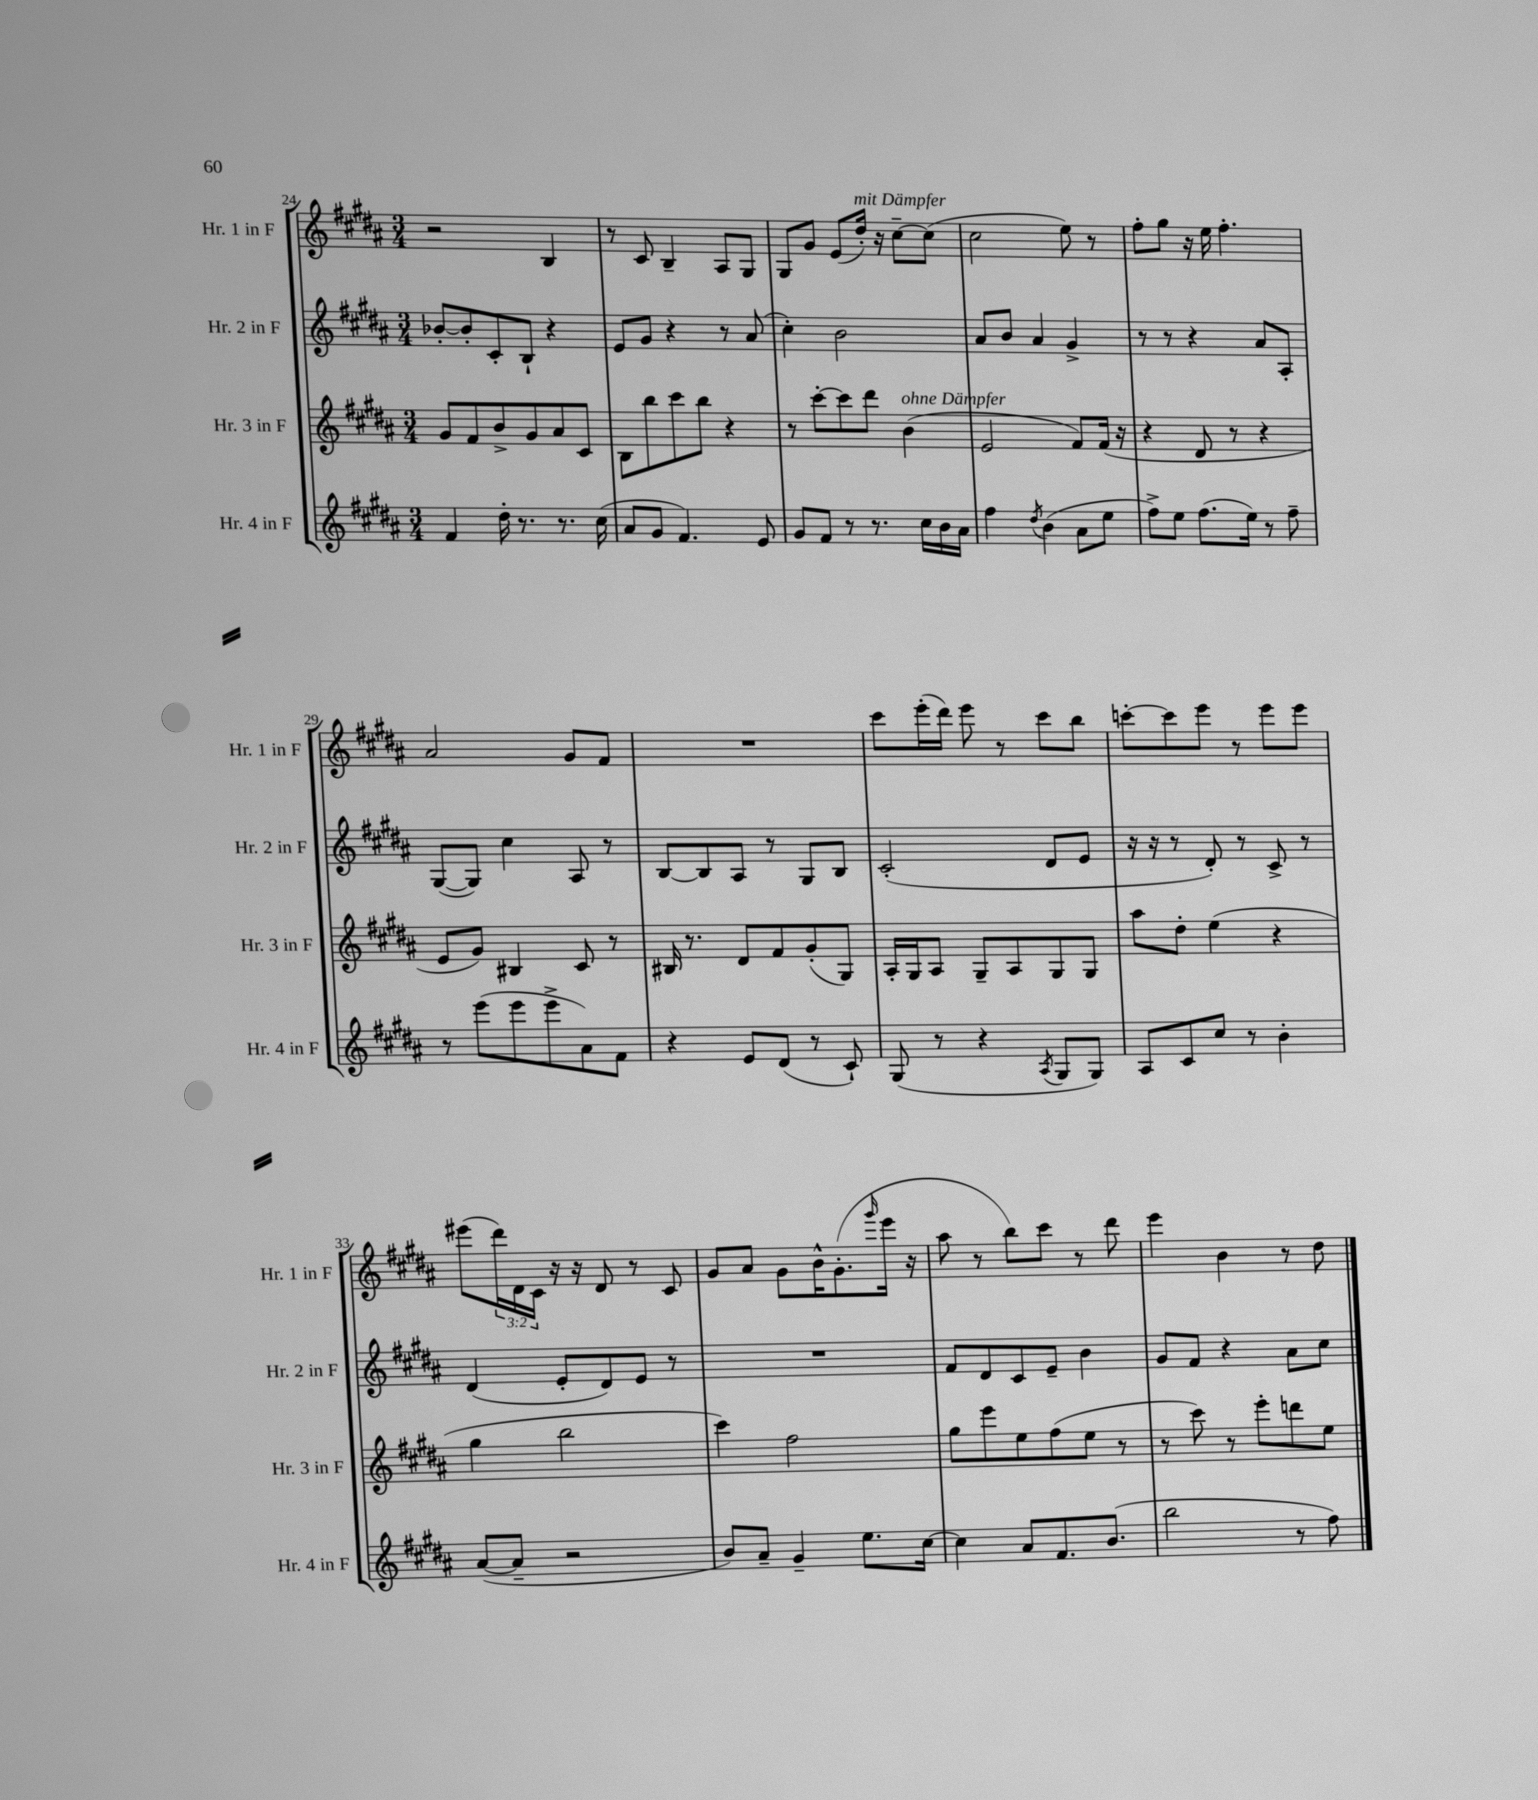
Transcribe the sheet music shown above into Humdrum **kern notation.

**kern	**kern	**kern	**kern
*part4	*part3	*part2	*part1
*staff4	*staff3	*staff2	*staff1
*I"Hr. 4 in F	*I"Hr. 3 in F	*I"Hr. 2 in F	*I"Hr. 1 in F
*I'Hr. 4 in F	*I'Hr. 3 in F	*I'Hr. 2 in F	*I'Hr. 1 in F
*clefG2	*clefG2	*clefG2	*clefG2
*k[f#c#g#d#a#]	*k[f#c#g#d#a#]	*k[f#c#g#d#a#]	*k[f#c#g#d#a#]
*M3/4	*M3/4	*M3/4	*M3/4
=24	=24	=24	=24
4f#/	8g#/L	[8b-X'/L	2r
.	8f#/	8b-'/]	.
16dd#'\	8b^/	8c#'/	.
8.r	.	.	.
.	8g#/	8B`/J	.
8.r	8a#/	4r	4B/
.	8c#/J	.	.
(16cc#\	.	.	.
=25	=25	=25	=25
8a#/L	8B\L	8e/L	8r
8g#/J	8bb\	8g#/J	8c#/
4.f#/)	8ccc#\	4r	4B~/
.	8bb\J	.	.
.	4r	8r	8A#/L
8e/	.	(8a#/	8G#/J
=26	=26	=26	=26
8g#/L	8r	4cc#'\)	8G#/L
8f#/J	[8ccc#'\L	.	8g#/J
8r	8ccc#\]	2b\	(8e/L
!	!	!	!LO:TX:a:i:t=mit Dämpfer
8.r	8ddd#\J	.	16dd#'/Jk)
.	.	.	16r
!	!LO:TX:a:i:t=ohne Dämpfer	!	!
.	(4b\	.	[8cc#~\L
16cc#\LL	.	.	.
16b\	.	.	(8cc#\J]
16a#\JJ	.	.	.
=27	=27	=27	=27
4ff#\	2e/	8a#/L	2cc#\
.	.	8b/J	.
8qdd#/	.	.	.
(4b\	.	4a#/	.
8a#\L	8f#/L)	4g#^/	8ee\)
8ee\J	(16f#/Jk	.	8r
.	16r	.	.
=28	=28	=28	=28
8ff#^\L)	4r	8r	8ff#'\L
8ee\J	.	8r	8gg#\J
(8.ff#\L	8d#/	4r	16r
.	.	.	16ee\
.	8r	.	4.ff#'\
16ee\Jk)	.	.	.
8r	4r	8a#/L	.
8ff#~\	.	8A#'/J	.
!!LO:LB:g=z
=29	=29	=29	=29
8r	8e/L	([8G#/L	2a#/
(8eee\L	8g#/J)	8G#/J])	.
8eee\	4B#X/	4cc#\	.
8eee^\	.	.	.
8a#\)	8c#/	8A#/	8g#/L
8f#\J	8r	8r	8f#/J
=30	=30	=30	=30
4r	16B#X/	[8B/L	2.r
.	8.r	.	.
.	.	8B/]	.
8e/L	8d#/L	8A#/J	.
(8d#/J	8f#/	8r	.
8r	(8g#'/	8G#/L	.
8c#`/)	8G#/J)	8B/J	.
=31	=31	=31	=31
(8G#/	16A#'/LL	(2c#'/	8ccc#\L
.	16G#/J	.	.
8r	8A#/J	.	(16eee'\L
.	.	.	16ddd#\JJ)
4r	8G#~/L	.	8eee\
.	8A#/	.	8r
8qA#/	.	.	.
8G#/L	8G#/	8d#/L	8ccc#\L
8G#/J)	8G#/J	8e/J	8bb\J
=32	=32	=32	=32
8A#/L	8aa#\L	16r	[8cccn'\L
.	.	16r	.
8c#/	8dd#'\J	8r	8ccc\]
8cc#/J	(4ee\	8d#'/)	8eee\J
8r	.	8r	8r
4b'\	4r	8c#^/	8eee\L
.	.	8r	8eee\J
!!LO:LB:g=z
=33	=33	=33	=33
([8a#/L	4gg#\	(4d#/	(8eee#X\L
8a#~/J]	.	.	24ddd#\L)
.	.	.	24d#\
.	.	.	24c#\JJ
2r	2bb\	8e'/L	16r
.	.	.	16r
.	.	8d#/)	8d#/
.	.	8e/J	8r
.	.	8r	8c#/
=34	=34	=34	=34
8b/L)	4ccc#\)	2.r	8g#/L
8a#~/J	.	.	8a#/J
4g#~/	2ff#\	.	8g#\L
.	.	.	16b^^\K
.	.	.	(8.g#'\
8.ee\L	.	.	.
.	.	.	16qqggg#/
.	.	.	16eee\Jk
[16cc#\Jk	.	.	16r
=35	=35	=35	=35
4cc#\]	8gg#\L	8f#/L	8aa#\
.	8eee\	8d#/	8r
8a#/L	8ee\	8c#/	8bb\L)
8.f#/	(8ff#\	8e~/J	8ccc#\J
.	8ee\J	4b\	8r
(8.b/J	.	.	.
.	8r	.	8ddd#\
=36	=36	=36	=36
2bb\	8r	8g#/L	4eee\
.	8ccc#\)	8f#/J	.
.	8r	4r	4b\
.	8eee'\L	.	.
8r	8dddn\	8a#\L	8r
8ff#\)	8ee\J	8cc#\J	8dd#\
==	==	==	==
*-	*-	*-	*-
